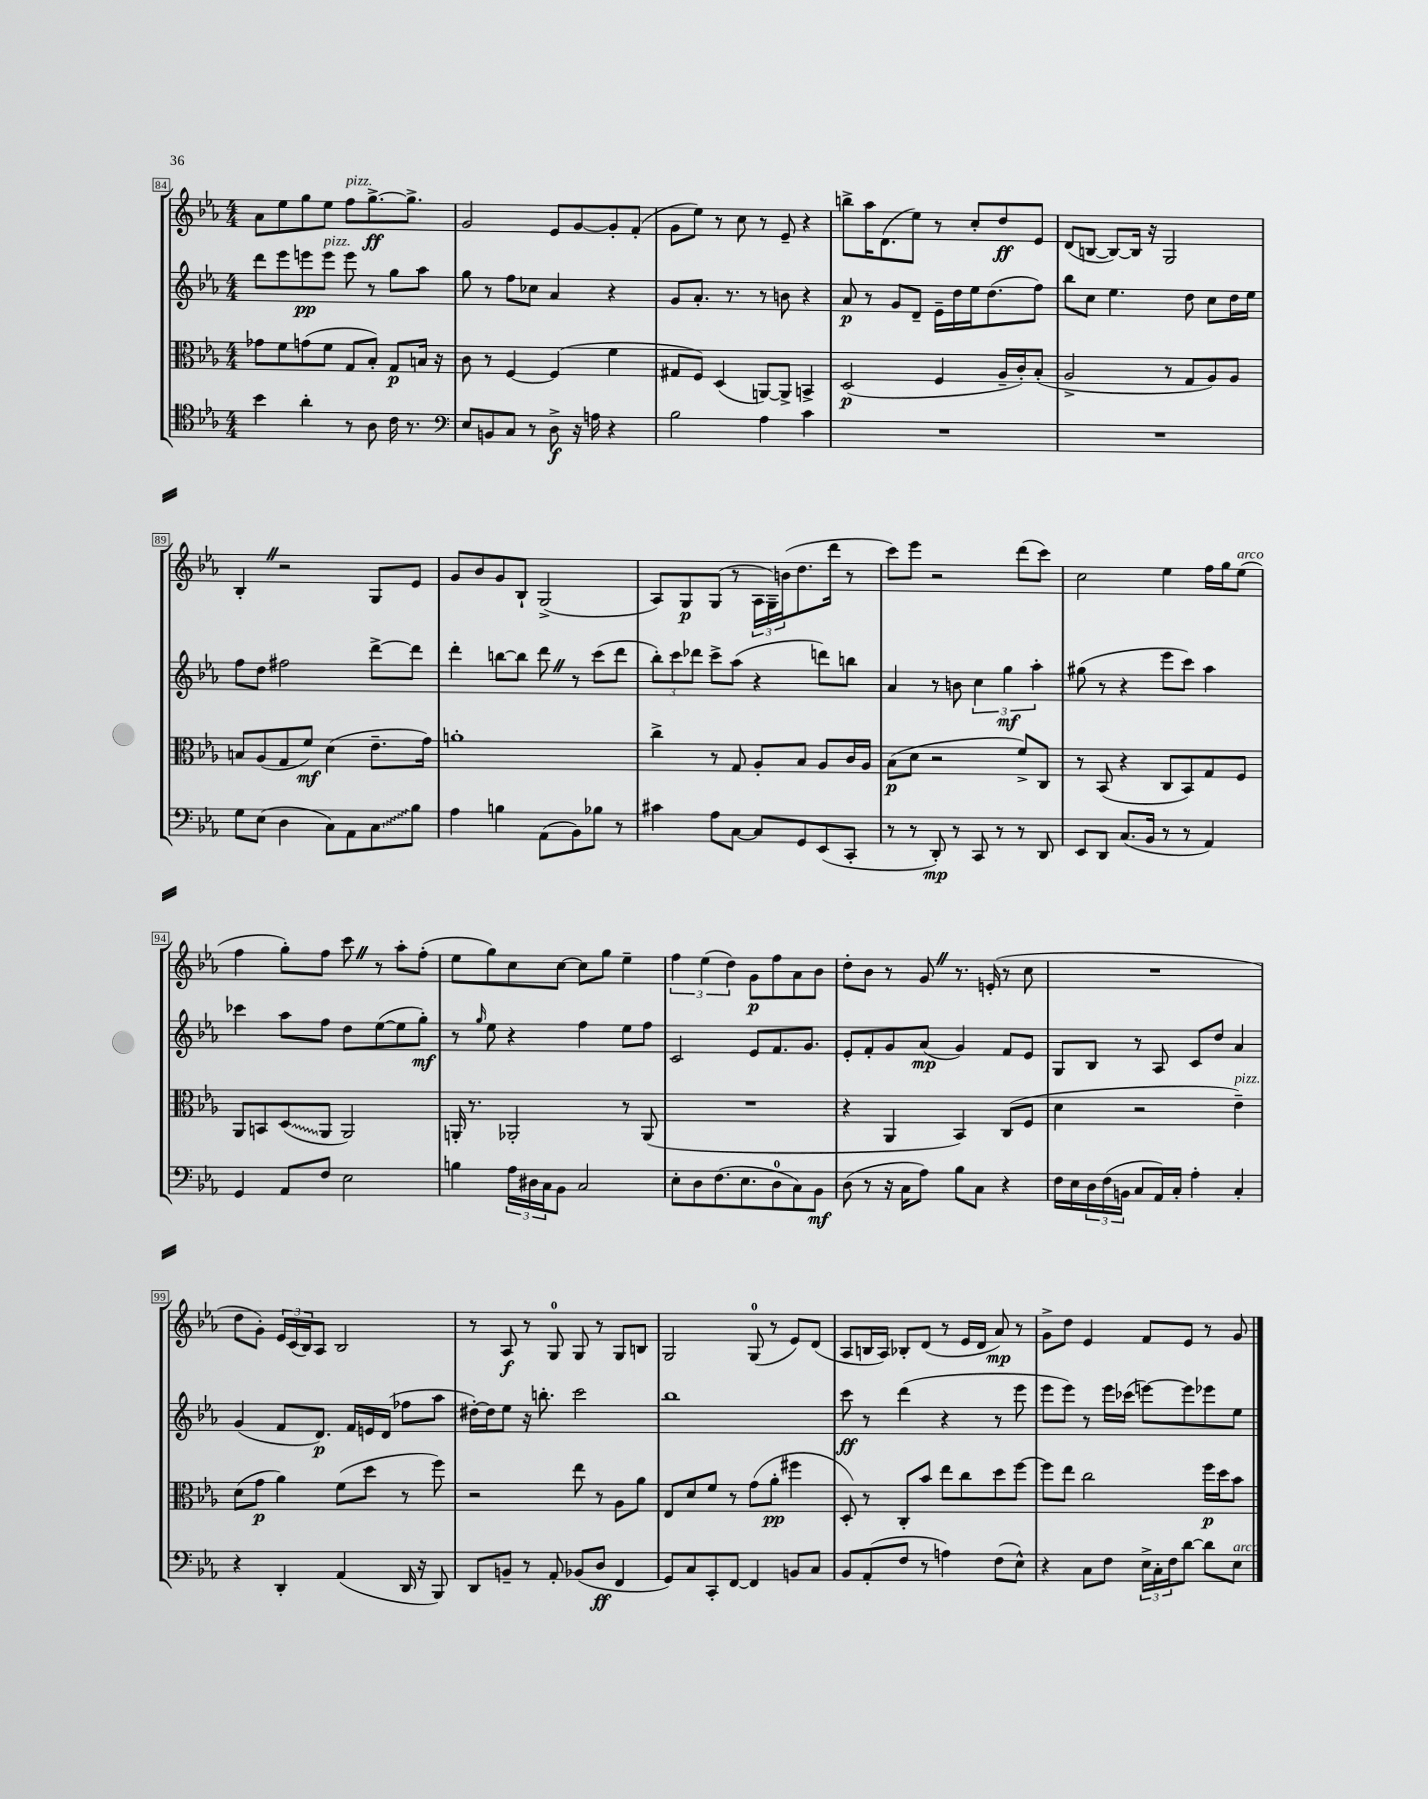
<<
\new StaffGroup <<
\new Staff = "s0" {
    \clef treble \key ees \major \numericTimeSignature \time 4/4
    aes'8 ees''8 g''8 ees''8 f''8^\markup { \italic "pizz." } g''8.~->\ff g''8.-> |
    g'2 ees'8 g'8~ g'8-. f'8-.( |
    g'8 ees''8) r8 c''8 r8 ees'8-- r4 |
    b''8-> aes''16 d'8.( ees''8) r8 c''8-. d''8\ff ees'8 |
    d'8( b8~ b8~) b16 r16 g2 |
    bes4-. \once \override BreathingSign.text = \markup { \musicglyph "scripts.caesura.straight" } \breathe r2 g8 ees'8 |
    g'8 bes'8 g'8 bes8-! g2->( |
    aes8) g8\p g8( r8 \tuplet 3/2 { aes16 g16--) b'16( } d''8. d'''16 r8 |
    c'''8) ees'''8 r2 d'''8( c'''8) |
    c''2 ees''4 f''16 g''16 ees''8^\markup { \italic "arco" }( |
    f''4 g''8-.) f''8 c'''8 \once \override BreathingSign.text = \markup { \musicglyph "scripts.caesura.straight" } \breathe r8 aes''8-. f''8-.( |
    ees''8 g''8) c''8 c''8~ c''8 g''8 ees''4-- |
    \tuplet 3/2 { f''4 ees''4( d''4) } g'8\p f''8 aes'8 bes'8 |
    d''8-. bes'8 r8 g'8 \once \override BreathingSign.text = \markup { \musicglyph "scripts.caesura.straight" } \breathe r8. e'16-.( r8 c''8 |
    R1 |
    d''8 g'8-.) \tuplet 3/2 { ees'16 c'16( bes16) } aes8 bes2 |
    r8 aes8\f r8 g8-0 g8 r8 g8 b8 |
    g2 g8-0( r8 ees'8) d'8( |
    aes8 b16 aes16) bes8-. d'8( r8 ees'16 d'16 aes'8\mp) r8 |
    g'8-> d''8 ees'4 f'8 ees'8 r8 g'8 \bar "|." |
}
\new Staff = "s1" {
    \clef treble \key ees \major \numericTimeSignature \time 4/4
    d'''8 ees'''8 e'''8\pp e'''8^\markup { \italic "pizz." } e'''8 r8 g''8 aes''8 |
    g''8 r8 f''8 ces''8 aes'4 r4 |
    g'8 aes'8.-. r8. r8 b'8 r4 |
    aes'8\p r8 g'8 d'8-- ees'16-- d''16 ees''16 d''8.( f''8) |
    bes''8 c''8 ees''4. d''8 c''8 d''16 ees''16 |
    f''8 d''8 fis''2 d'''8~-> d'''8 |
    d'''4-. b''8~ b''8 d'''8 \once \override BreathingSign.text = \markup { \musicglyph "scripts.caesura.straight" } \breathe r8 c'''8( d'''8 |
    \tuplet 3/2 { bes''8-.) c'''8 des'''8 } c'''8-> aes''8( r4 d'''8) b''8 |
    aes'4 r8 b'8 \tuplet 3/2 { c''4 g''4\mf aes''4-. } |
    gis''8( r8 r4 ees'''8 c'''8) aes''4 |
    ces'''4 aes''8 f''8 d''8 ees''8~( ees''8 g''8-.\mf) |
    r8 \grace { g''16 } ees''8 r4 f''4 ees''8 f''8 |
    c'2 ees'8 f'8. g'8. |
    ees'8-. f'8-. g'8 aes'8\mp( g'4) f'8 ees'8 |
    g8 bes8 r8 aes8 c'8 d''8 aes'4 |
    g'4( f'8 d'8.\p) f'16 e'16 d'16( fes''8 aes''8 |
    dis''16~-.) dis''16 ees''8 r16 b''8.-. c'''2 |
    bes''1 |
    c'''8\ff r8 d'''4( r4 r8 ees'''8 |
    ees'''8 ees'''8) r8 ees'''16 ces'''16( e'''8~) e'''8 ees'''8 ees''8 \bar "|." |
}
\new Staff = "s2" {
    \clef alto \key ees \major \numericTimeSignature \time 4/4
    ges'8 f'8 g'8( f'8 g8 bes8-.) g8\p b16 r16 |
    c'8 r8 f4~ f4( f'4 |
    gis8 f8) d4( a,8~) a,8-> b,4-> |
    d2\p( f4 aes16-- c'16-.) bes8-.( |
    aes2-> r8 g8 aes8) aes8 |
    b8 aes8( g8 f'8\mf) d'4( ees'8.-- g'16) |
    a'1-. |
    c''4-> r8 g8 aes8-. bes8 aes8 c'16 aes16 |
    bes8\p( d'8 r2 f'8->) c8 |
    r8 bes,8( r4 c8 bes,8) g8 f8 |
    aes,8 b,8 \once \override Glissando.style = #'zigzag d8\glissando( aes,8 aes,2) |
    a,16-. r8. aes,2-. r8 aes,8( |
    R1 |
    r4 aes,4 bes,4) c8( f8 |
    d'4 r2 ees'4--^\markup { \italic "pizz." }) |
    d'8( g'8\p aes'4) f'8( d''8 r8 f''8) |
    r2 ees''8 r8 aes8 aes'8 |
    ees8 d'8 f'8 r8 g'8( aes'8-.\pp fis''4 |
    d8-.) r8 c8-. bes'8 ees''8 c''8 d''8 f''8~ |
    f''8 ees''8 c''2 f''16\p d''16 bes'8 \bar "|." |
}
\new Staff = "s3" {
    \clef tenor \key ees \major \numericTimeSignature \time 4/4
    bes'4 aes'4-. r8 aes8 c'16 r8. |
    \clef bass ees8 b,8 c8 r8 d8->\f r16 a16 r4 |
    bes2 aes4 c'4 |
    R1 |
    R1 |
    g8 ees8( d4 c8) aes,8 \once \override Glissando.style = #'zigzag c8\glissando bes8 |
    aes4 b4 aes,8( bes,8) bes8 r8 |
    cis'4 aes8 c8~ c8 g,8 ees,8( c,8-. |
    r8 r8 d,8-.\mp) r8 c,8 r8 r8 d,8 |
    ees,8 d,8 c8.( bes,16 r8 r8 aes,4) |
    g,4 aes,8 f8 ees2 |
    b4 \tuplet 3/2 { aes16 dis16 c16 } bes,8 c2 |
    ees8-. d8 f8.( ees8. d8-0 c8) bes,8\mf |
    d8( r8 r16 c16 aes8) bes8 c8 r4 |
    f16 ees16 \tuplet 3/2 { d16 f16( b,16 } c8 aes,16) c16-. aes4-. c4-. |
    r4 d,4-. aes,4( d,16 r16 bes,,8) |
    d,8 b,8-- r8 aes,8-. bes,8( d8\ff f,4 |
    g,8) c8 c,8-. f,8~ f,4 b,8 c8 |
    bes,8 aes,8-.( f8 r8 a4) f8( ees8-^) |
    r4 c8 f8 \tuplet 3/2 { ees16-> c16-. f16 } d'8~ d'8 ees8^\markup { \italic "arco" } \bar "|." |
}
>>
>>
\layout { \context { \Score currentBarNumber = #84 \override BarNumber.stencil = #(make-stencil-boxer 0.1 0.3 ly:text-interface::print) } }
